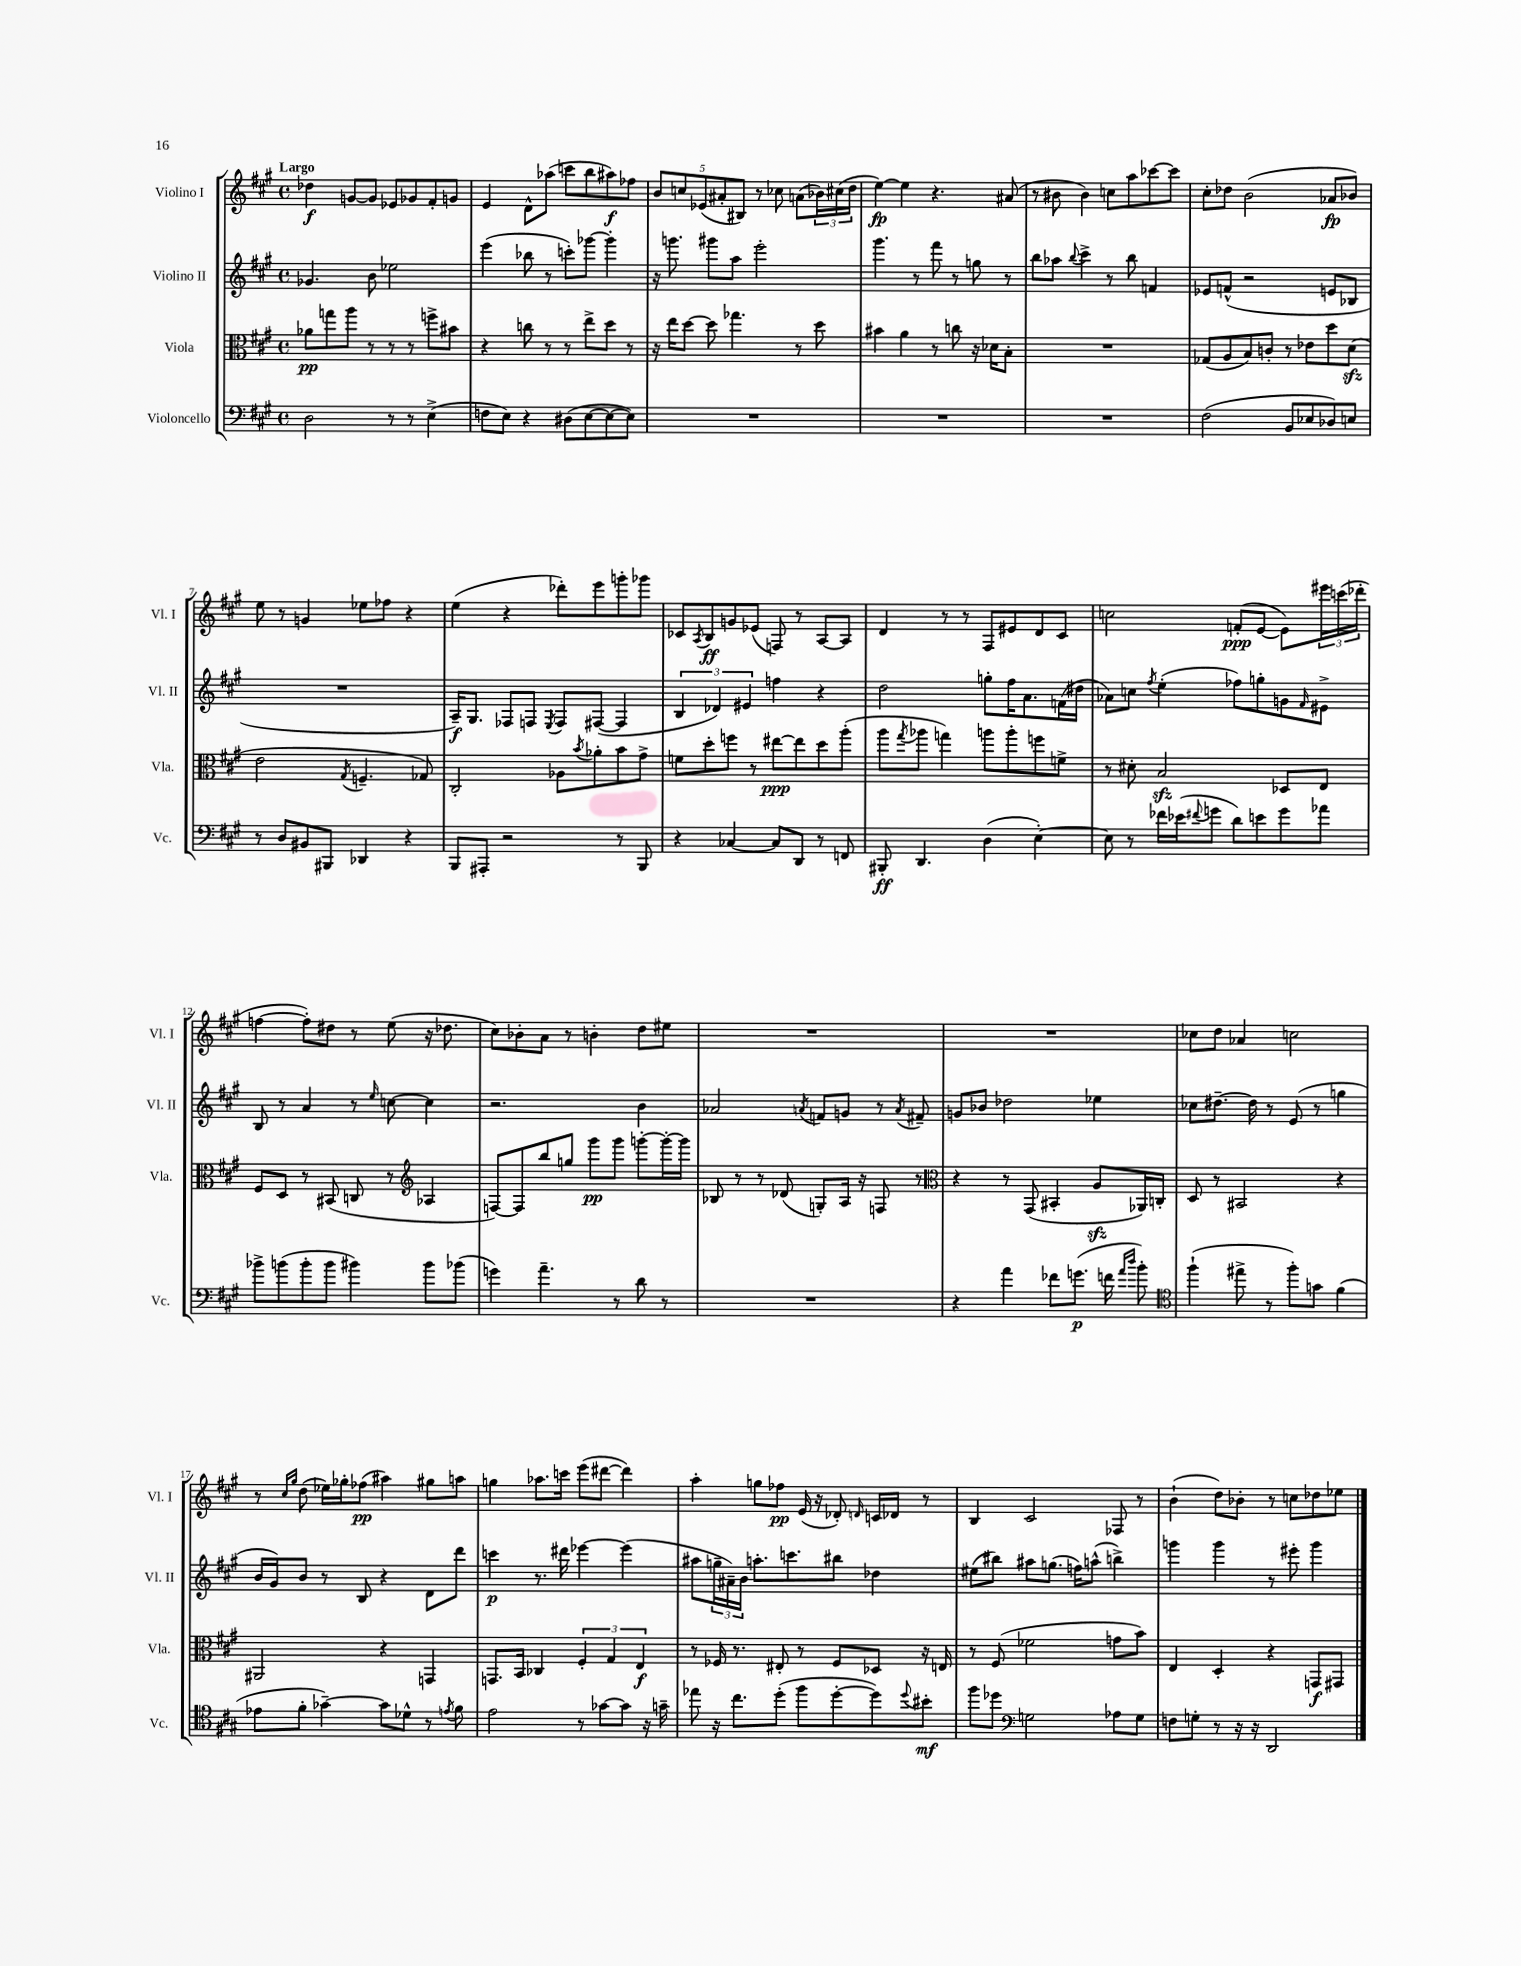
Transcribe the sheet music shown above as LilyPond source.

<<
\new StaffGroup <<
\new Staff = "s0" \with { instrumentName = "Violino I" shortInstrumentName = "Vl. I" } {
    \clef treble \key a \major \defaultTimeSignature \time 4/4 \tempo "Largo"
    des''4\f g'8~ g'8 ees'8 ges'8 fis'8-. g'8 |
    e'4 d'8-^ aes''8( c'''8 b''8 ais''8\f) fes''8 |
    \tuplet 5/4 { b'8 c''8 ees'8( ais'8-. bis8) } r8 ces''8 a'8( \tuplet 3/2 { bes'16) cis''16( d''16 } |
    e''4~\fp) e''4 r4. ais'8( |
    r8 bis'8 bis'4) c''8 a''8 ces'''8~ ces'''8 |
    cis''8-. des''8 b'2( aes'8\fp bes'8) |
    e''8 r8 g'4 ees''8 fes''8 r4 |
    e''4( r4 des'''8-.) e'''8 g'''8-. ges'''8 |
    ces'8 \acciaccatura { a8 } b8\ff g'8 ees'8( f8) r8 a8~ a8 |
    d'4 r8 r8 fis8 eis'8 d'8 cis'8 |
    c''2 f'8-.\ppp( e'8~ e'8) \tuplet 3/2 { eis'''16 c'''16( des'''16-. } |
    f''4~ f''8-.) dis''8 r8 e''8( r16 des''8. |
    cis''8) bes'8-. a'8 r8 b'4-. d''8 eis''8 |
    R1 |
    R1 |
    ces''8 d''8 aes'4 c''2 |
    r8 \grace { cis''16 gis''16 } d''8( ees''16) ges''16-. fes''8\pp( ais''4) gis''8 a''8 |
    g''4 aes''8. c'''16 e'''8( dis'''8~ dis'''4) |
    a''4-. g''8 fes''8\pp e'16( r16 des'8-.) \grace { d'16 } c'16 des'16 r8 |
    b4 cis'2 fes8 r8 |
    b'4-!( d''8) bes'8-. r8 c''8 des''8 ees''8 \bar "|." |
}
\new Staff = "s1" \with { instrumentName = "Violino II" shortInstrumentName = "Vl. II" } {
    \clef treble \key a \major \defaultTimeSignature \time 4/4
    ges'4. b'8 ees''2 |
    e'''4( bes''8 r8 c'''8-.) ges'''8~ ges'''4-. |
    r16 g'''8. gis'''8 a''8 e'''2-. |
    gis'''4. r8 fis'''8 r8 g''8 r8 |
    b''8 aes''8 \appoggiatura { b''8 } cis'''4-> r8 b''8 f'4 |
    ees'8 f'8-^( r2 e'8 bes8 |
    R1 |
    a16--\f) gis8. fes8 f8 \acciaccatura { e8 } f8 fis8~( fis4 |
    \tuplet 3/2 { b4 des'4) eis'4 } f''4 r4 |
    d''2 g''8-. fis''16 a'8. f'16( dis''16 |
    aes'8) c''8 \acciaccatura { fis''8 } e''4-.( fes''8) g''8-. g'8 \grace { fis'16 } eis'8-> |
    b8 r8 a'4 r8 \grace { e''16 } c''8~ c''4 |
    r2. b'4 |
    aes'2 \acciaccatura { a'8 } f'8 g'8 r8 \acciaccatura { a'8 } fis'8-- |
    g'8 bes'8 des''2 ees''4 |
    ces''8 dis''8.~-- dis''16 r8 e'8( r8 g''4 |
    b'16 gis'16) b'8 r8 b8 r4 d'8 d'''8 |
    c'''4\p r8. dis'''16 ees'''4~ ees'''4( |
    ais''8 \tuplet 3/2 { g''16-- ais'16--) b'16 } a''8.-. c'''8. bis''8 des''4 |
    eis''8( bis''8) ais''8 g''8.( f''16) a''8-^( b''4->) |
    g'''4 g'''4 r8 eis'''8-. g'''4 \bar "|." |
}
\new Staff = "s2" \with { instrumentName = "Viola" shortInstrumentName = "Vla." } {
    \clef alto \key a \major \defaultTimeSignature \time 4/4
    aes'8\pp g''8 a''8 r8 r8 r8 f''8-> bis'8 |
    r4 c''8 r8 r8 e''8-> d''8 r8 |
    r16 e''16 d''8~ d''8 ges''4. r8 d''8 |
    bis'4 a'4 r8 c''8 r16 des'16 b8-. |
    R1 |
    ges8( a8 b8) c'8-. r8 ees'8 d''8 d'8\sfz( |
    e'2 \acciaccatura { gis8 } f4.-- ges8) |
    cis2-. aes8 \acciaccatura { b'8 } aes'8-. b'8 gis'8-> |
    f'8 d''8-. f''8 r8 eis''8~\ppp eis''8 d''8 a''8-.( |
    a''8 \acciaccatura { gis''8 } aes''8 g''4) a''8 a''8-. f''8 f'8-> |
    r8 dis'8-. b2\sfz des8 e8 |
    fis8 d8 r8 bis,8( c8 r8 \clef treble aes4 |
    f8~) f8 b''8 g''8 gis'''8\pp gis'''8 g'''8~-. g'''16~-. g'''16 |
    bes8 r8 r8 des'8( g8-.) a16 r16 f8 r8 |
    \clef alto r4 r8 gis,8( bis,4-. a8\sfz aes,16) c16-. |
    d8 r8 bis,2 r4 |
    ais,2 r4 g,4 |
    g,8. b,16 ces4 \tuplet 3/2 { fis4-. gis4 e4\f } |
    r8 fes16 r8. eis8-. r8 fes8 des8 r16 e16 |
    r8 fis8( fes'2 g'8 b'8) |
    e4 d4-. r4 g,8\f gis,8 \bar "|." |
}
\new Staff = "s3" \with { instrumentName = "Violoncello" shortInstrumentName = "Vc." } {
    \clef bass \key a \major \defaultTimeSignature \time 4/4
    d2 r8 r8 e4->( |
    f8 e8) r4 dis8( e8~ e8~ e8) |
    R1 |
    R1 |
    R1 |
    fis2( b,8 ees8 des8) e8 |
    r8 d8 bis,8 bis,,8 des,4 r4 |
    b,,8 ais,,8-. r2 r8 b,,8 |
    r4 ces4~ ces8 d,8 r8 f,8 |
    bis,,8-.\ff d,4. d4( e4~-.) |
    e8 r8 fes'16 ees'16( \appoggiatura { fis'8 } g'8 d'8) e'8 g'8 aes'8 |
    bes'8-> b'8( b'8-. b'8 bis'4) bis'8 bes'8( |
    g'4) a'4.-- r8 d'8 r8 |
    R1 |
    r4 a'4 fes'8 g'8.\p( f'16 \grace { a'16 d''16 } b'8-.) |
    \clef tenor fis''4-!( eis''8-> r8 fis''8-.) g'8 fis'4( |
    ees'8 fis'8-. ges'4~--) ges'8 des'8-^ r8 \acciaccatura { e'8 } fis'8 |
    e'2 r8 ges'8~ ges'8 r16 g'16-- |
    ees''8 r16 cis''8. d''8-.( fis''8 d''8~-. d''8) \appoggiatura { d''8 } bis'8-.\mf |
    fis''8 des''8 \clef bass g2 aes8 g8 |
    f8 g8-. r8 r16 r16 d,2 \bar "|." |
}
>>
>>
